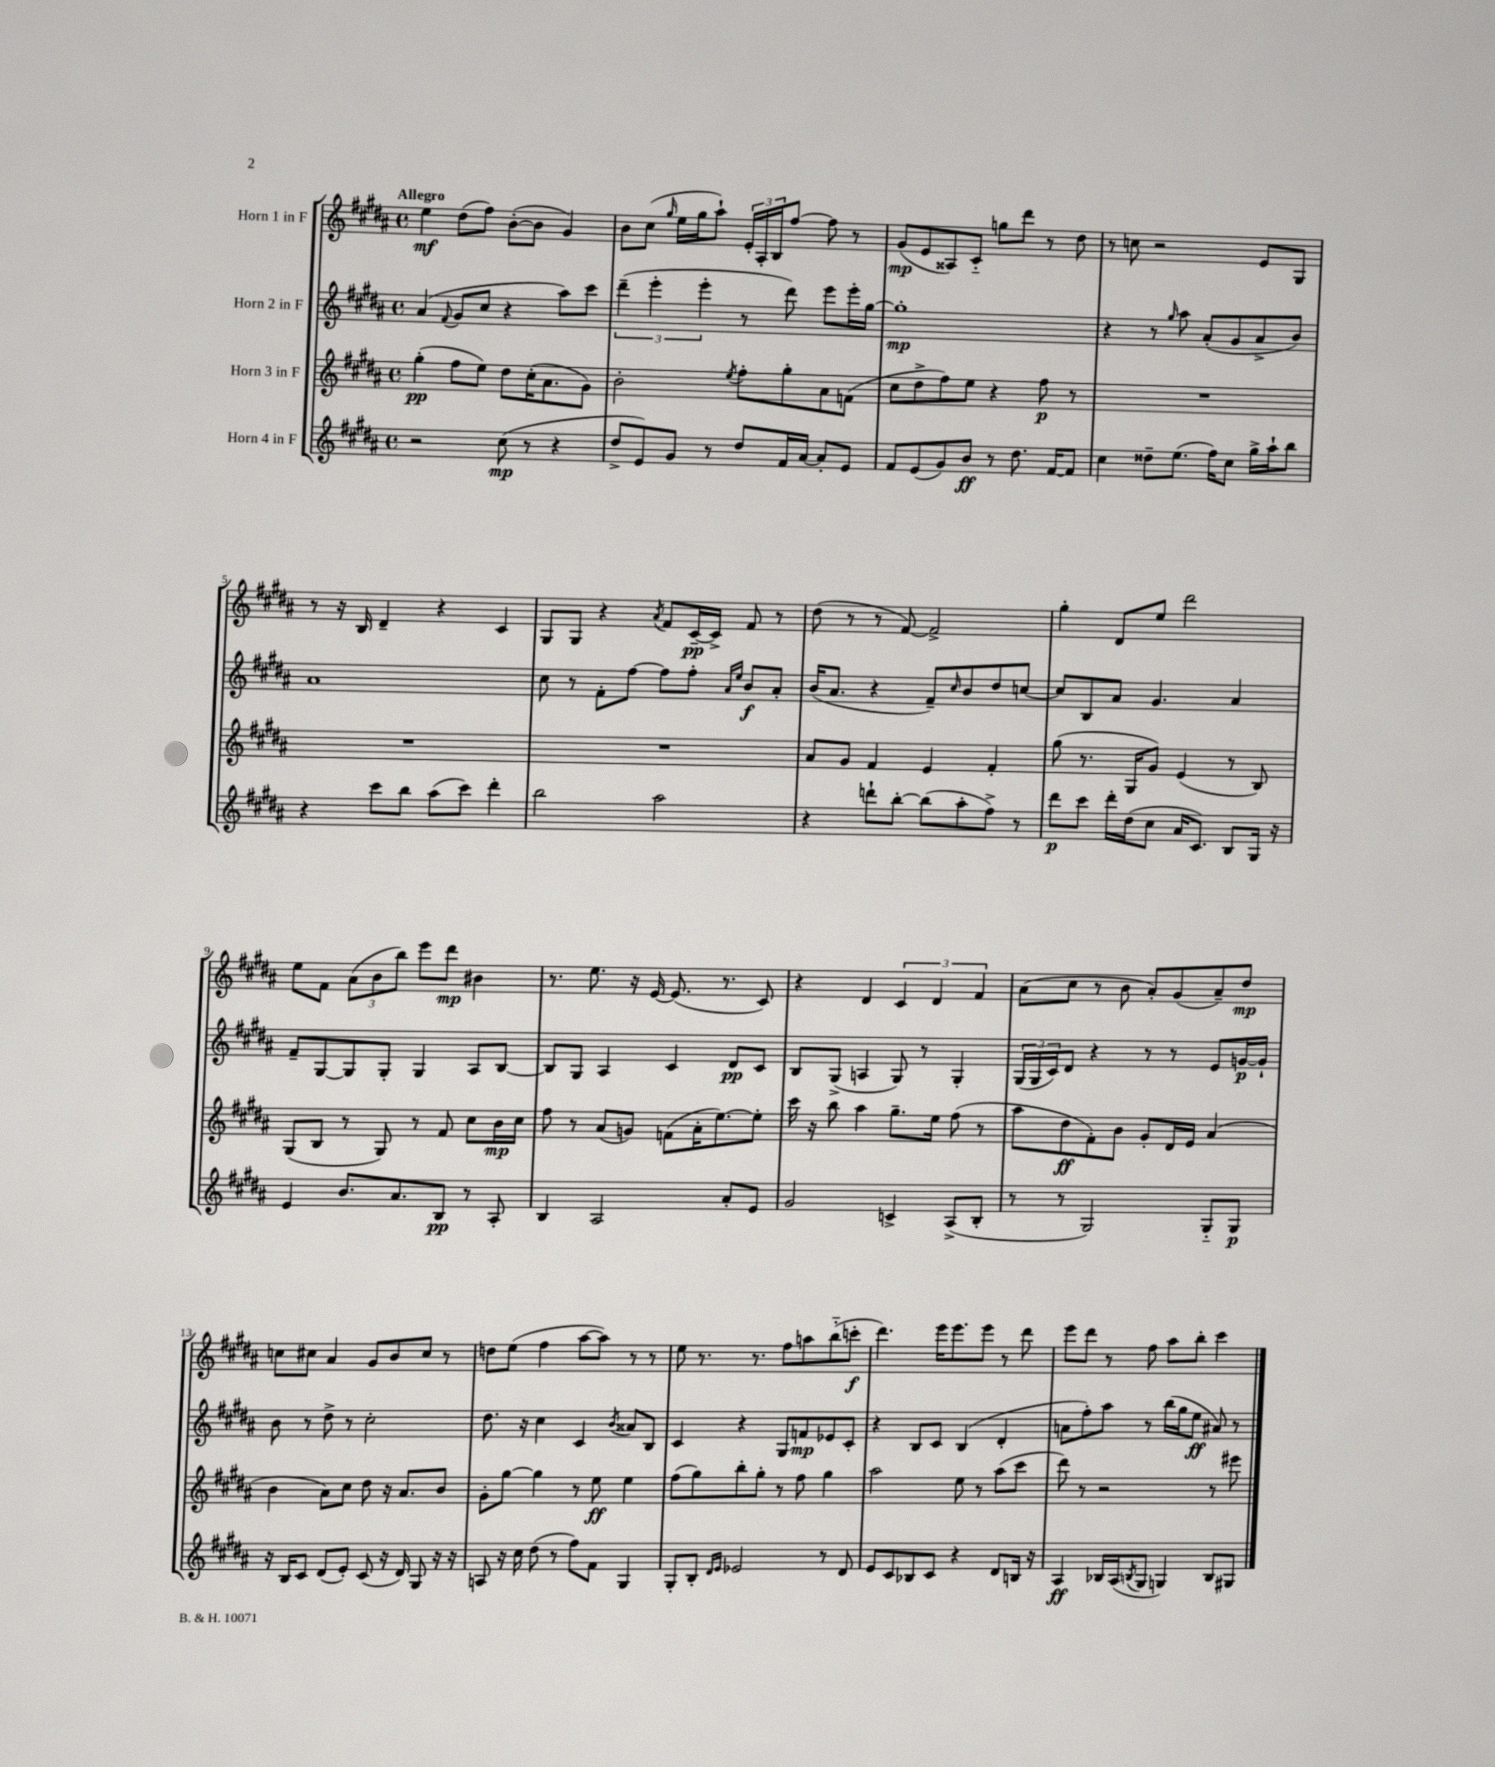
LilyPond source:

<<
\new StaffGroup <<
\new Staff = "s0" \with { instrumentName = "Horn 1 in F" } {
    \clef treble \key b \major \defaultTimeSignature \time 4/4 \tempo "Allegro"
    e''4\mf dis''8( fis''8) b'8~-.( b'8 gis'4) |
    b'8 cis''8( \grace { gis''16 } e''16 gis''16 ais''8-!) \tuplet 3/2 { e'16-. ais16-. b16 } fis''8~ fis''8 r8 |
    gis'8\mp( e'8 aisis8) cis'8-_ g''8 dis'''8 r8 dis''8 |
    r8 c''8 r2 e'8 gis8 |
    r8 r16 b16 dis'4-- r4 cis'4 |
    gis8 gis8 r4 \acciaccatura { ais'8 } fis'8 cis'16~--\pp cis'16-> fis'8 r8 |
    dis''8( r8 r8 fis'8~) fis'2-> |
    gis''4-. dis'8 e''8 dis'''2 |
    e''8 fis'8 \tuplet 3/2 { ais'8( b'8 b''8) } e'''8 dis'''8\mp bis'4 |
    r8. e''8. r16 e'16~ e'8.( r8. cis'8) |
    r4 dis'4 \tuplet 3/2 { cis'4 dis'4 fis'4 } |
    ais'8( cis''8 r8 b'8 ais'8-.) gis'8( ais'8--) dis''8\mp |
    c''8 cis''8 ais'4 gis'8 b'8 cis''8 r8 |
    d''8 e''8( fis''4 ais''8~ ais''8) r8 r8 |
    e''8 r8. r8. fis''8 a''8 b''8-_( c'''8-.\f |
    dis'''4.) e'''16 e'''8. e'''8 r8 dis'''8 |
    e'''8 dis'''8 r8 fis''8 ais''8 b''8-. cis'''4 \bar "|." |
}
\new Staff = "s1" \with { instrumentName = "Horn 2 in F" } {
    \clef treble \key b \major \defaultTimeSignature \time 4/4
    ais'4( \appoggiatura { fis'8 } gis'8 cis''8 r4 ais''8) cis'''8 |
    \tuplet 3/2 { dis'''4--( e'''4-. e'''4-. } r8 dis'''8) e'''8 e'''16-. gis''16~ |
    gis''1-.\mp |
    r4 r8 \grace { gis''16 } ais''8 ais'8-.( gis'8 ais'8-> b'8) |
    ais'1 |
    cis''8 r8 fis'8-. fis''8~ fis''8 fis''8-. \grace { ais'16 e''16 } b'8\f ais'8-. |
    b'16( ais'8. r4 fis'8--) \grace { cis''16 } b'8 dis''8 c''8~ |
    c''8 b8 ais'8 gis'4. ais'4 |
    fis'8-- gis8~ gis8 gis8-. gis4 ais8 b8~ |
    b8 gis8 ais4 cis'4 dis'8\pp cis'8 |
    b8 gis8->( a4 gis8) r8 gis4-. |
    \tuplet 3/2 { gis16( gis16 cis'16) } dis'8 r4 r8 r8 e'8 g'16~\p g'16-! |
    b'8 r8 dis''8-> r8 cis''2-. |
    dis''8. r16 cis''4 cis'4 \acciaccatura { b'8 } aisis'8 b8 |
    cis'4 r4 gis8 f'8\mp ees'8 cis'8-. |
    r4 b8 cis'8 b4( dis'4-. |
    a'8 fis''8-.) ais''8 r8 b''16( gis''16 e''8\ff ais'8) r8 \bar "|." |
}
\new Staff = "s2" \with { instrumentName = "Horn 3 in F" } {
    \clef treble \key b \major \defaultTimeSignature \time 4/4
    gis''4-.\pp( fis''8 e''8) dis''8 cis''16-.( ais'8. gis'8) |
    b'2-. \acciaccatura { e''8 } fis''8-. gis''8-. ais'8 f'8( |
    cis''8 dis''8-> fis''8) e''8 r4 fis''8\p r8 |
    R1 |
    R1 |
    R1 |
    ais'8 gis'8 fis'4 e'4 fis'4-. |
    gis''8( r8. gis16 gis'8) e'4( r8 b8) |
    gis8( b8 r8 gis8) r8 fis'8 cis''8 b'16\mp cis''16 |
    fis''8 r8 ais'8( g'8) f'8( ais'16-. e''8.~) e''8-. |
    cis'''16 r16 b''8 ais''4 gis''8.-- e''16 fis''8( r8 |
    ais''8 dis''8\ff fis'8-.) b'8 gis'8-. dis'16 e'16 ais'4( |
    b'4 ais'8) cis''8 dis''8 r16 ais'8. b'8 |
    gis'8-. gis''8~ gis''4 r8 e''8\ff e''4 |
    fis''8( gis''8) b''8-. gis''8-. r8 fis''8 gis''4 |
    ais''2 e''8 r8 ais''8( cis'''8 |
    dis'''8) r8 r2 r8 eis'''8 \bar "|." |
}
\new Staff = "s3" \with { instrumentName = "Horn 4 in F" } {
    \clef treble \key b \major \defaultTimeSignature \time 4/4
    r2 cis''8\mp( r8 r4 |
    dis''8-> e'8) gis'8 r8 dis''8 fis'16 ais'16~ ais'8-. e'8 |
    fis'8 e'8( gis'8) b'8\ff r8 dis''8. fis'16~ fis'8 |
    cis''4 disis''8-- e''8.( fis''16) cis''8 gis''16-> ais''16-! b''8 |
    r4 cis'''8 b''8 ais''8( cis'''8) dis'''4-. |
    b''2 ais''2 |
    r4 d'''8-! b''8~-. b''8( ais''8-. fis''8->) r8 |
    dis'''8\p cis'''8 dis'''16-. dis''16( cis''8 ais'16 cis'8.) b8 gis16 r16 |
    e'4 b'8. ais'8. b8\pp r8 ais8-. |
    b4 ais2 ais'8-. e'8 |
    gis'2 c'4-> ais8->( b8-. |
    r8 r8 gis2) gis8-_ gis8\p |
    r16 b16 cis'8 dis'8( e'8-.) cis'8( r16 dis'16) gis8 r16 r16 |
    a8 r16 cis''16 dis''8( r8 fis''8) fis'8 gis4 |
    gis8-. b8-. \grace { dis'16 e'16 } ees'2 r8 dis'8 |
    e'8 cis'8 bes8 cis'8 r4 dis'8 b16 r16 |
    ais4\ff bes16 ais16( \acciaccatura { b8 } gis8 g4) b8 gis8 \bar "|." |
}
>>
>>
